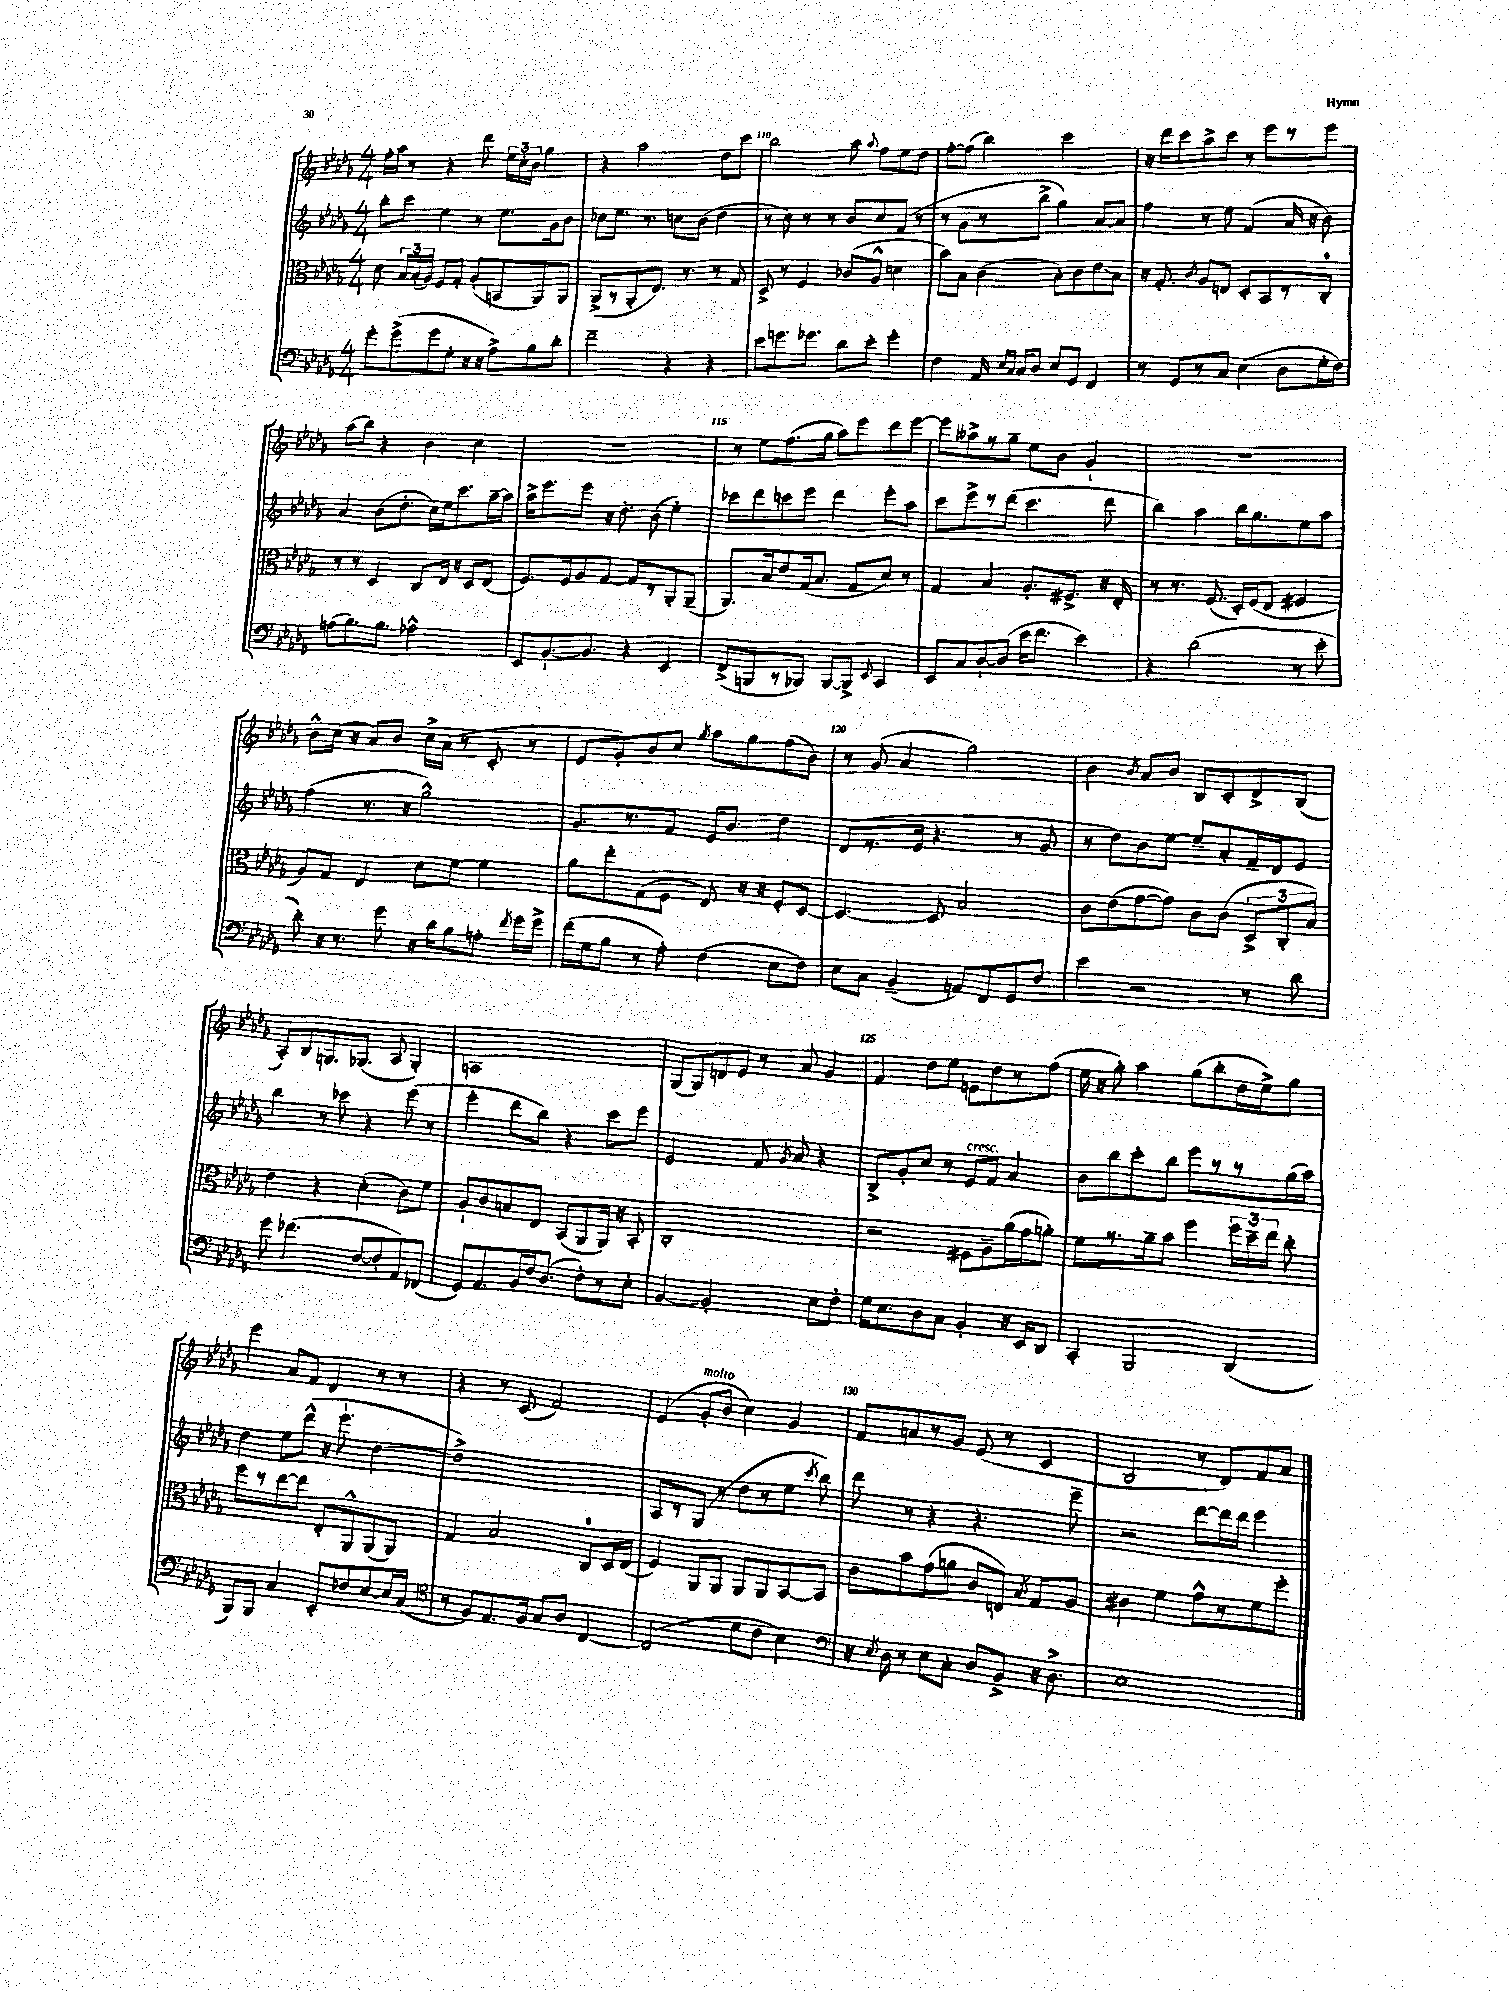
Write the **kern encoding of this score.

**kern	**kern	**kern	**kern
*staff4	*staff3	*staff2	*staff1
*clefF4	*clefC3	*clefG2	*clefG2
*k[b-e-a-d-g-]	*k[b-e-a-d-g-]	*k[b-e-a-d-g-]	*k[b-e-a-d-g-]
*M4/4	*M4/4	*M4/4	*M4/4
8g-'\L	8d-\	8bb-'\L	16ff'\LL
.	.	.	16aa-\JJ
(8g-^\	24B-/LL	8ccc\J	8r
.	(24B-'/	.	.
.	24A-/JJ)	.	.
8g-\	8F/L	4ee-\	4r
8G-'\J	8G-'/J	.	.
16r	(8A-'/L	8r	8ddd-\
16r	.	.	.
8A-^\L)	8BB/	8.ee-\L	24ee-\LL
.	.	.	24cc'\
.	.	.	24b-\JJ
8B-\	8AA-/)	.	4gg-\
.	.	16g-\k	.
8d-'\J	8AA-/J	8b-\J	.
=	=	=	=
2f~\	(8AA-^/L	8cc-\L	4r
.	8r	8.ee-\J	.
.	8AA-'/	.	2aa-\
.	.	8.r	.
.	8.E-/J)	.	.
4r	.	8cc\L	.
.	8.r	.	.
.	.	(8b-\J	.
4r	8r	4dd-\	8dd-\L
.	8G-/	.	8ccc\J
=	=	=	=
8e-\L	8D-^/	8r	2bb-\
8.g\	8r	8cc\)	.
.	4F/	8r	.
8.g-\J	.	.	.
.	.	8r	.
8d-\L	(8c-/L	8b-/L	8aa-\
.	.	.	8qqaa-/
8e-'\J	8A-^^/J	8cc/	8ff\L
4g-'\	4d\	(8f/J	8ee-\
.	.	8r	8dd-\J
=	=	=	=
4F\	8b-\L)	8r	[8ff'\L
.	8B-\J	8g-\L	(8ff\]J
16AA-/	(4c\	8r	4bb-\)
16qqE-/LL	.	.	.
16qqC/JJ	.	.	.
16C/LK	.	.	.
8D-/J	.	8bb-^\J	.
8E-/L	8B-'\L)	4gg-\)	2ccc\
8GG-/J	8c\	.	.
4FF/	8e-\	[8a-/L	.
.	8B-\J	8a-/]J	.
=	=	=	=
8r	16r	4ff\	16r
.	8.G-'/	.	16ddd-\LK
8GG-/L	.	.	8ccc\
.	8qc/	.	.
8r	8A-/L	8r	8aa-^\
8C/J	8E/J	8ee-\	8ccc\J
(4E-\	8D-'/L	(4f/	8r
.	8BB-/	.	8eee-\L
8D-\L	8r	16a-/	8r
.	.	16r	.
16G-'\L	8C'/J	8b-\)	8eee-\J
16F\JJ)	.	.	.
=	=	=	=
(8A\L	8r	4a-/	(8aa-\L
8.B-\)	8r	.	8bb-\J)
.	4D-/	(8b-\L	4r
8.B-\J	.	.	.
.	.	8.dd-'\J	.
2A-^^\	8C/L	.	4b-\
.	.	16cc\LL)	.
.	16E-/Jk	16ee-\J	.
.	16r	8.ccc\	.
.	8D-/L	.	4cc\
.	(8E-/J	[16aa-~\L	.
.	.	16aa-\]JJ	.
=	=	=	=
8EE-/L	8.F/L)	16aa-^\LK	1r
.	.	8.eee-\	.
[8.BB-`/	.	.	.
.	16F/k	.	.
.	8A-/	8eee-\J	.
8.BB-/]J	.	.	.
.	[8G-/J	16r	.
.	.	8.dd-'\	.
4r	8G-/]L	.	.
.	8r	(8b-\	.
4EE-/	8AA-'/	4ee-'\)	.
.	(8AA-~/J	.	.
=	=	=	=
(8FF^/L	8.AA-/L)	8ccc-\L	8r
8BBB/	.	8ddd-\	8ee-\L
.	16B-/k	.	.
8r	8e-/	8ccc\	(8.ff\
8BBB-/J)	(16G-/k	8eee-\J	.
.	8.B-/J	.	16gg-\Jk
[8BBB-/L	.	4ddd-\	8aa-\L)
8BBB-^/]J	8G-/L	.	8eee-\
8qqEE-/	.	.	.
4CC/	8d-/J)	8eee-'\L	8ddd-\
.	8r	8aa-\J	[8eee-\J
=	=	=	=
8EE-/L	4G-/	8ccc\L	8eee-\]L
8C/	.	8eee-^\	8aa--^\
[8D-`/	4B-/	8r	8r
(8D-/]J	.	(8ddd-\J	8gg-~\J
16e-\LK	8.A-'/L	4.ccc\	8ee-\L
8.f\J	.	.	.
.	.	.	8b-\J
.	8.F#^/J	.	.
4e-\)	.	.	4g-`/
.	16r	8ddd-\	.
.	16E-'/	.	.
=	=	=	=
4r	8r	4bb-\)	1r
.	8.r	.	.
(2d-\	.	4aa-\	.
.	(8.F/	.	.
.	16D-'/LL)	16bb-\LK	.
.	(16F/J	8.gg-\	.
.	8E-/J	.	.
8r	4F#/	8ee-\	.
8e-'\	.	8aa-\J	.
=	=	=	=
8d-'\)	8A-/L)	(4ff\	8b-^^\L
16r	8G-/J	.	(16cc\Jk
8.r	.	.	16r
.	4E-/	8.r	8a-/L)
8g-\	.	.	8b-/J
.	.	16r	.
16r	8d-\L	2gg-^^\)	16cc^\LL
16d-\LK	.	.	(16a-\JJ
8B-\	[8f\J	.	8r
8A'\J	4f\]	.	8c'/
8qf/	.	.	.
16g-\LL	.	.	8r
16g-^\JJ	.	.	.
=	=	=	=
(16f\LL	8a-\L	8.g-/L	8e-/L
16G-\J	.	.	.
8B-\J	8ee-'\	.	8g-'/)
.	.	8.r	.
8r	(8G-\	.	8b-/
8A-'\)	8F\J	8f/J	8cc/J
.	.	.	8qgg-/
(4F\	8E-/)	16e-/LK	8aa-\L
.	.	8.b-/J	.
.	16r	.	8gg-\
.	16r	.	.
8E-\L	8F'/L	4dd-\	(8ff\
8F\J)	[8D-/J	.	8b-\J)
=	=	=	=
8E-\L	4.D-/_	(8d-/L	8r
8C\J	.	8.r	(8g-/
(4BB-~/	.	.	4a-/
.	.	16e-/Jk	.
.	8D-/]	4.r	.
8AA/L)	2B-/	.	2gg-\)
8FF/	.	.	.
8GG-/	.	8r	.
8F/J	.	8g-/	.
=	=	=	=
4e-\	8c\L	8r	4b-\
.	(8e-\	8dd-\L)	.
.	.	.	8qb-/
2r	[8g-\	8b-\	8a-/L
.	8g-\]J)	[8ee-\J	8b-/J
.	8c\L	8ee-~/]L	8B-/L
.	(8c\J	8a-'/	8c'/
8r	12D-^/L	16f~/L	8d-^/
.	.	16d-/J	.
.	12C'/	.	.
8d-\	.	8e-/J	(8B-/J
.	12B-/J)	.	.
=	=	=	=
8g-\	4e-\	4bb-\	8A-'/L)
(4.f-\	.	.	8B-/
.	4r	8r	8.G/
.	.	8ccc-\	.
.	.	.	(8.G-/J
[8F/L	(4d-'\	4r	.
8F'/]	.	.	8A-/
8AA-/)	8c\L)	(8eee-\	4G-'/)
(8FF-/J	8f\J	8r	.
=	=	=	=
8GG-/L)	8A-`/L	4eee-'\	1A
8.AA-/	8c/	.	.
.	8B/	8ddd-\L	.
16BB-/L	.	.	.
16F/J	8E-/J	8bb-\J)	.
(8.D-/J	.	.	.
.	(8BB-/L	4r	.
8F'\L)	8AA-/	.	.
8r	16AA-/Jk)	8ccc\L	.
.	16r	.	.
8E-'\J	8BB-'/	8eee-\J	.
=	=	=	=
[4BB-/	1C'	2e-/	(8G-/L
.	.	.	8G-/)
2BB-'/]	.	.	8d/
.	.	.	8e-/J
.	.	8f/	8r
.	.	8qg-/	.
.	.	8a-/	8a-/
8E-\L	.	4r	4g-/
8F'\J	.	.	.
=	=	=	=
16G-\LK	2r	8B-^/L	4f/
8.E-\	.	.	.
.	.	8g-'/	.
8D-\	.	8cc/J	8dd-\L
8C\J	.	8r	8ee-\J
4BB-'/	8F#\L	8e-/L	8e\L
.	8A-~\	8f/J	8dd-\
16r	(16a-\L	4a-/	8r
16EE-/LK	16g-\J	.	.
8DD-/J	8a'\J)	.	(8ff\J
=	=	=	=
4CC'/	8f\L	8b-\L	16ee-\
.	.	.	16r
.	8.r	8bb-\	8gg-'\)
2BBB-/	.	8ccc'\	4aa-\
.	16a-~\k	.	.
.	8b-\J	8bb-\J	.
.	4ff\	8eee-\L	(8gg-\L
.	.	8r	8bb-'\
(4DD-/	24ff\LL	8r	16dd-\L
.	24dd-~\	.	.
.	.	.	16ee-^\J)
.	24ee-\JJ	.	.
.	8cc'\	(16gg-\L	8gg-\J
.	.	16aa-\JJ)	.
=	=	=	=
8BBB-/L)	8ff\L	4dd-\	4eee-\
8BBB-/J	8r	.	.
4C/	[8ee-\	8ee-\L	8a-/L
.	8ee-\]J	(8ddd-^^\J	8f/J
8EE-'/L	8E-'/L	16r	4d-/
.	.	8.eee-`\	.
8F-/	8AA-^^/	.	.
[8E-/	(8AA-/	[4dd-\	8r
16E-/]L	8AA-/J)	.	8r
(16C/JJ	.	.	.
=	=	=	=
*clefC4	*	*	*
8r	4G-/	1dd-^])	4r
8F/L)	.	.	.
8.E-/	2B-/	.	8r
.	.	.	(8c/
16F/Jk	.	.	.
8G-/L	.	.	2f/)
8A-/J	.	.	.
[4C/	8C/L	.	.
.	16D-/L	.	.
.	(16E-/JJ	.	.
=	=	=	=
(2C/]	4F/)	8A-/L	(4e-/
.	.	8r	.
.	8AA-/L	(8G-/J	8g-'/L
.	8AA-/J	8r	8b-/J
8d-\L	8AA-/L	8dd-\L	4cc\)
8c\J	8AA-/	8r	.
4B-\)	[8BB-/	8ee-\J	4g-/
.	.	8qccc/	.
.	8BB-/]J	8bb-\)	.
=	=	=	=
*clefF4	*	*	*
16r	8c\L	8ddd-\	8f/L
8qE-/	.	.	.
16D-\	.	.	.
8r	8b-\	8r	8a/
8E-\L	(8g-\	4r	8r
8C'\J	8a\J	.	8g-/J
8D-/L	8c/L	4.r	(8e-/
8BB-^/J	8E/J)	.	8r
.	8qB-/	.	.
16r	8G-/L	.	4c/
8.D-^\	.	.	.
.	8A-/J	8eee-~\	.
=	=	=	=
1E-	4c#\	2r	2B-/
.	4f\	.	.
.	8g-^^\L	[8ddd-\L	8r
.	8r	16ddd-\]L	8d-/L)
.	.	16ddd-\JJ	.
.	8f\	4eee-\	8f/
.	8ff'\J	.	8a-/J
==	==	==	==
*-	*-	*-	*-
